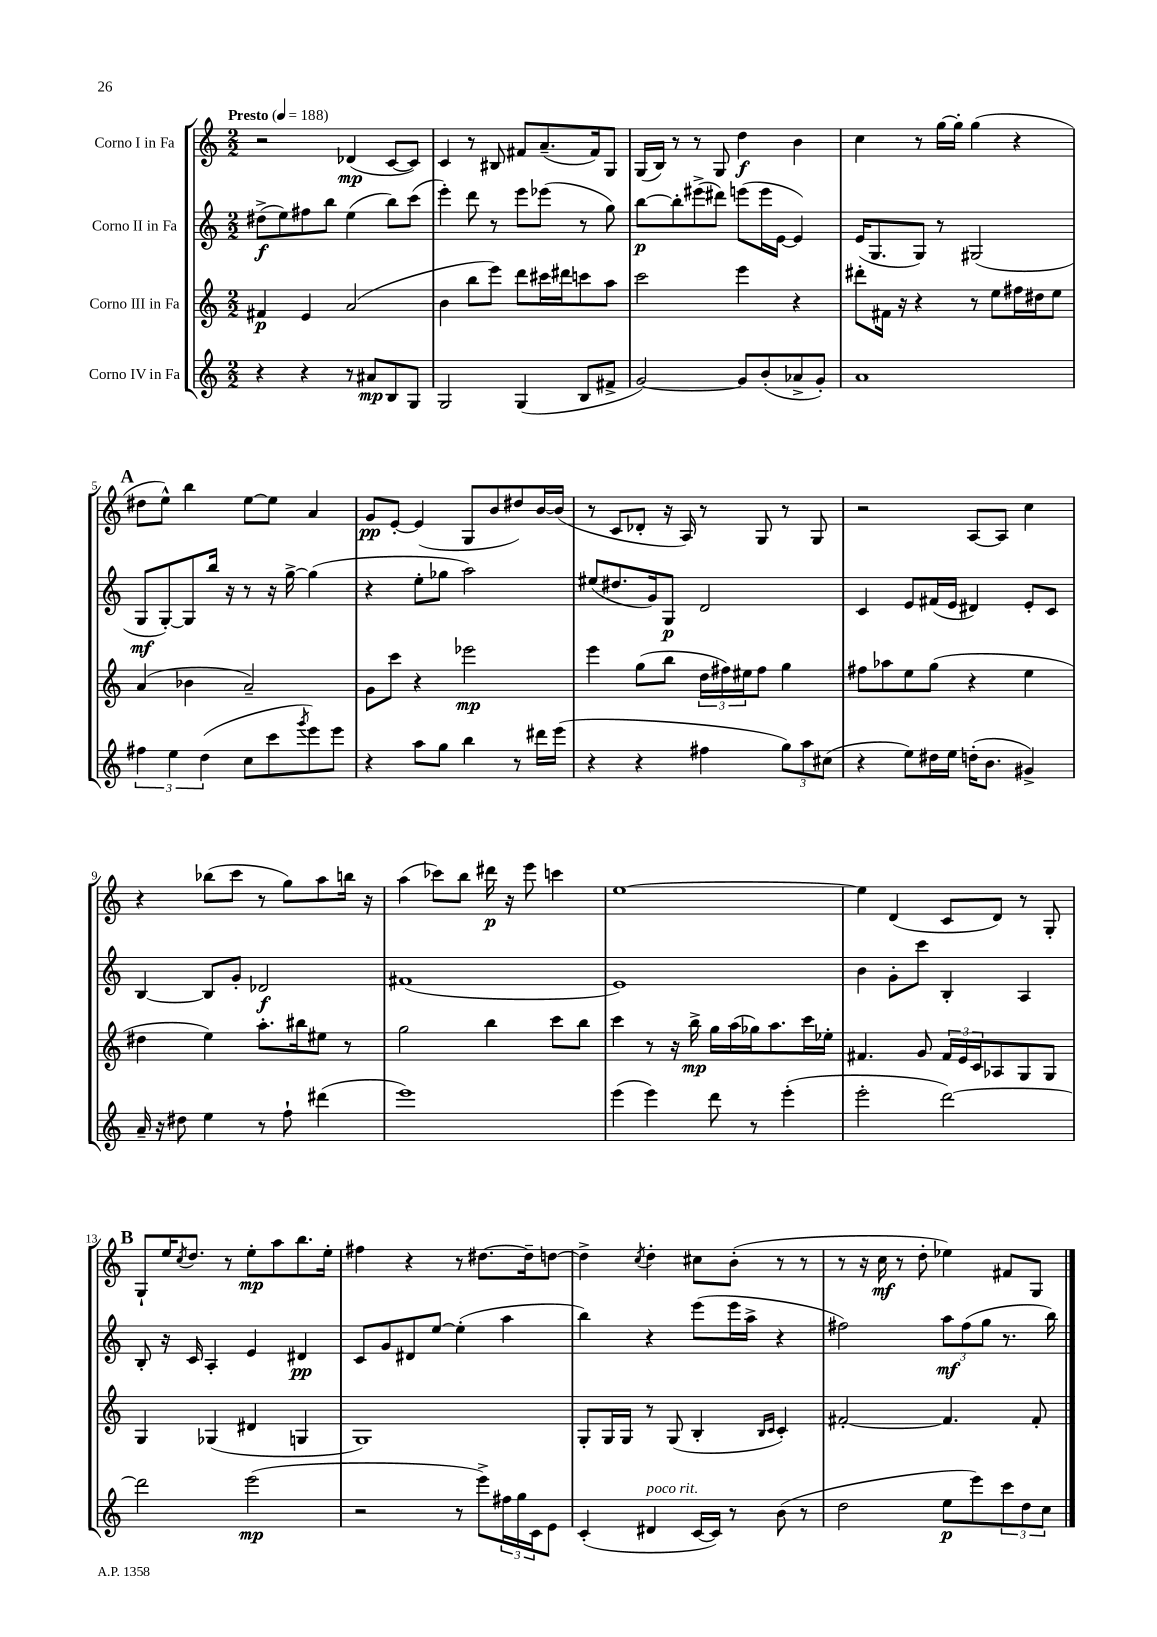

**kern	**dynam	**kern	**dynam	**kern	**dynam	**kern	**dynam
*part4	*part4	*part3	*part3	*part2	*part2	*part1	*part1
*staff4	*staff4	*staff3	*staff3	*staff2	*staff2	*staff1	*staff1
*I"Corno IV in Fa	*	*I"Corno III in Fa	*	*I"Corno II in Fa	*	*I"Corno I in Fa	*
*clefG2	*	*clefG2	*	*clefG2	*	*clefG2	*
*k[]	*	*k[]	*	*k[]	*	*k[]	*
*M2/2	*	*M2/2	*	*M2/2	*	*M2/2	*
*MM188	*	*MM188	*	*MM188	*	*MM188	*
=1	=1	=1	=1	=1	=1	=1	=1
!	!	!	!	!	!	!LO:TX:a:B:t=Presto	!
4r	.	4f#X/	p	(8dd#X^\L	f	2r	.
.	.	.	.	8ee\)	.	.	.
4r	.	4e/	.	8ff#X\	.	.	.
.	.	.	.	8bb\J	.	.	.
8r	.	(2a/	.	(4ee\	.	(4d-X/	mp
8a#X/L	mp	.	.	.	.	.	.
8B/	.	.	.	8bb\L)	.	[8c/L	.
8G/J	.	.	.	(8ccc\J	.	8c/J])	.
=2	=2	=2	=2	=2	=2	=2	=2
2G/	.	4b\	.	4eee'\)	.	4c/	.
.	.	8bb\L	.	8ddd\	.	8r	.
.	.	8eee\J)	.	8r	.	8B#X/	.
(4G/	.	8ddd\L	.	8eee\L	.	8f#X/L	.
.	.	16ccc#X\L	.	(8eee-X\J	.	(8.a~/	.
.	.	16ddd#X\J	.	.	.	.	.
8B/L	.	8cccn\	.	8r	.	.	.
.	.	.	.	.	.	16f#/k)	.
8f#X^/J	.	8aa\J	.	8gg\)	.	8G/J	.
=3	=3	=3	=3	=3	=3	=3	=3
[2g/)	.	2ccc\	.	[8bb\L	p	(16G/LL	.
.	.	.	.	.	.	16B/JJ)	.
.	.	.	.	8bb'\]	.	8r	.
.	.	.	.	(8eee#X^\	.	8r	.
.	.	.	.	8ddd#X\J)	.	8G/	.
8g/L]	.	4eee\	.	(8eeen\L	.	4dd\	f
(8b'/	.	.	.	16eee\L	.	.	.
.	.	.	.	[16e\JJ	.	.	.
8a-X^/	.	4r	.	4e/])	.	4b\	.
8g'/J)	.	.	.	.	.	.	.
=4	=4	=4	=4	=4	=4	=4	=4
1a	.	8ddd#X'\L	.	(16e/KL	.	4cc\	.
.	.	.	.	8.G/	.	.	.
.	.	16f#X\Jk	.	.	.	.	.
.	.	16r	.	.	.	.	.
.	.	4r	.	8G/J)	.	8r	.
.	.	.	.	8r	.	[16gg\LL	.
.	.	.	.	.	.	16gg'\JJ]	.
.	.	8r	.	(2G#X/	.	(4gg\	.
.	.	8ee\L	.	.	.	.	.
.	.	16ff#X\L	.	.	.	4r	.
.	.	16dd#X\J	.	.	.	.	.
.	.	8ee\J	.	.	.	.	.
!!LO:LB:g=z
!!LO:REH:place=s1:t=A
=5	=5	=5	=5	=5	=5	=5	=5
6ff#X\	.	(4a/	.	8G/L	mf	8dd#X\L	.
.	.	.	.	[8G'/)	.	8ee^^\J)	.
6ee\	.	.	.	.	.	.	.
.	.	4b-X\	.	8G/]	.	4bb\	.
(6dd\	.	.	.	.	.	.	.
.	.	.	.	16bb/Jk	.	.	.
.	.	.	.	16r	.	.	.
8cc\L	.	2a~/)	.	8r	.	[8ee\L	.
8ccc\	.	.	.	16r	.	8ee\J]	.
.	.	.	.	[16gg^\	.	.	.
8qggg/	.	.	.	.	.	.	.
8eee\)	.	.	.	(4gg\]	.	4a/	.
8eee\J	.	.	.	.	.	.	.
=6	=6	=6	=6	=6	=6	=6	=6
4r	.	8g\L	.	4r	.	8g/L	pp
.	.	8ccc\J	.	.	.	[8e'/J	.
8aa\L	.	4r	.	8ee'\L	.	(4e/]	.
8gg\J	.	.	.	8gg-X\J	.	.	.
4bb\	.	2eee-X\	mp	2aa\)	.	8G/L	.
.	.	.	.	.	.	8b/	.
8r	.	.	.	.	.	8dd#X/)	.
16ddd#X\LL	.	.	.	.	.	[16b/L	.
(16eee\JJ	.	.	.	.	.	(16b/JJ]	.
=7	=7	=7	=7	=7	=7	=7	=7
4r	.	4eee\	.	(8ee#X/L	.	8r	.
.	.	.	.	8.dd#X/	.	8c/L	.
4r	.	(8gg\L	.	.	.	8d-X'/J	.
.	.	.	.	16g/k)	.	.	.
.	.	8bb\J	.	8G/J	p	16r	.
.	.	.	.	.	.	16A/)	.
4ff#X\	.	24dd\LL	.	2d/	.	8r	.
.	.	24ff#X\)	.	.	.	.	.
.	.	24ee#X\J	.	.	.	.	.
.	.	8ff#\J	.	.	.	8G/	.
12gg\L)	.	4gg\	.	.	.	8r	.
12aa\	.	.	.	.	.	.	.
.	.	.	.	.	.	8G/	.
(12cc#X\J	.	.	.	.	.	.	.
=8	=8	=8	=8	=8	=8	=8	=8
4r	.	8ff#X\L	.	4c/	.	2r	.
.	.	8aa-X\	.	.	.	.	.
8ee\L)	.	8ee\	.	8e/L	.	.	.
16dd#X\L	.	(8gg\J	.	(16f#X/L	.	.	.
16ee\JJ	.	.	.	16e/JJ	.	.	.
(16ddn'\KL	.	4r	.	4d#X/)	.	[8A/L	.
8.b\J	.	.	.	.	.	.	.
.	.	.	.	.	.	8A/J]	.
4g#X^/)	.	4ee\	.	8e'/L	.	4cc\	.
.	.	.	.	8c/J	.	.	.
!!LO:LB:g=z
=9	=9	=9	=9	=9	=9	=9	=9
16a~/	.	4dd#X\	.	[4B/	.	4r	.
16r	.	.	.	.	.	.	.
8dd#X\	.	.	.	.	.	.	.
4ee\	.	4ee\)	.	8B/L]	.	(8bb-X\L	.
.	.	.	.	8g'/J	.	8ccc\J	.
8r	.	8.aa'\L	.	2d-X/	f	8r	.
8ff`\	.	.	.	.	.	8gg\L)	.
.	.	16bb#X\k	.	.	.	.	.
(4ddd#X\	.	8ee#X\J	.	.	.	8aa\	.
.	.	8r	.	.	.	16bbn\Jk	.
.	.	.	.	.	.	16r	.
=10	=10	=10	=10	=10	=10	=10	=10
1eee)	.	2gg\	.	(1f#X	.	(4aa\	.
.	.	.	.	.	.	8ccc-X\L)	.
.	.	.	.	.	.	8bb\J	.
.	.	4bb\	.	.	.	16ddd#X\	p
.	.	.	.	.	.	16r	.
.	.	.	.	.	.	8eee\	.
.	.	8ccc\L	.	.	.	4cccn\	.
.	.	8bb\J	.	.	.	.	.
=11	=11	=11	=11	=11	=11	=11	=11
(4eee\	.	4ccc\	.	1e)	.	[1ee	.
4eee\)	.	8r	.	.	.	.	.
.	.	16r	.	.	.	.	.
.	.	16bb^\	mp	.	.	.	.
8ddd\	.	16gg\LL	.	.	.	.	.
.	.	(16aa\	.	.	.	.	.
8r	.	16gg-X\J)	.	.	.	.	.
.	.	8.aa\	.	.	.	.	.
(4eee'\	.	.	.	.	.	.	.
.	.	16ccc\L	.	.	.	.	.
.	.	16ee-X'\JJ	.	.	.	.	.
=12	=12	=12	=12	=12	=12	=12	=12
2eee'\	.	4.f#X/	.	4b\	.	4ee\]	.
.	.	.	.	8g'\L	.	(4d/	.
.	.	8g/	.	8ccc\J	.	.	.
[2ddd\)	.	24f#/LL	.	4B'/	.	8c/L	.
.	.	24e/	.	.	.	.	.
.	.	24c/J	.	.	.	.	.
.	.	8A-X/	.	.	.	8d/J)	.
.	.	8G/	.	4A/	.	8r	.
.	.	8G/J	.	.	.	8G'/	.
!!LO:LB:g=z
!!LO:REH:place=s1:t=B
=13	=13	=13	=13	=13	=13	=13	=13
2ddd\]	.	4G/	.	8B'/	.	8G`/L	.
.	.	.	.	16r	.	16ee/K	.
.	.	.	.	.	.	8qcc/	.
.	.	.	.	16c/	.	8.dd/J	.
.	.	(4G-X/	.	4A'/	.	.	.
.	.	.	.	.	.	8r	.
(2eee\	mp	4d#X/	.	4e/	.	8ee'\L	mp
.	.	.	.	.	.	8aa\	.
.	.	4Gn/	.	4d#X/	pp	8.bb\	.
.	.	.	.	.	.	16ee'\Jk	.
=14	=14	=14	=14	=14	=14	=14	=14
2r	.	1G)	.	8c/L	.	4ff#X\	.
.	.	.	.	8g/	.	.	.
.	.	.	.	8d#X/	.	4r	.
.	.	.	.	[8ee/J	.	.	.
8r	.	.	.	(4ee'\]	.	8r	.
8eee^\L)	.	.	.	.	.	[8.dd#X\L	.
24ff#X\L	.	.	.	4aa\	.	.	.
24gg\	.	.	.	.	.	.	.
.	.	.	.	.	.	16dd#~\k]	.
24c\J	.	.	.	.	.	.	.
8e\J	.	.	.	.	.	[8ddn\J	.
=15	=15	=15	=15	=15	=15	=15	=15
(4c'/	.	8G'/L	.	4bb\)	.	4dd^\]	.
.	.	16G/L	.	.	.	.	.
.	.	16G/JJ	.	.	.	.	.
.	.	.	.	.	.	8qcc/	.
!LO:TX:a:i:t=poco rit.	!	!	!	!	!	!	!
4d#X/	.	8r	.	4r	.	4dd'\	.
.	.	(8G/	.	.	.	.	.
[16c/LL	.	4B'/	.	(8eee\L	.	8cc#X\L	.
16c/JJ])	.	.	.	.	.	.	.
8r	.	.	.	16eee\L	.	(8b'\J	.
.	.	.	.	16aa^\JJ	.	.	.
.	.	16qqB/LL	.	.	.	.	.
.	.	16qqc/JJ	.	.	.	.	.
(8b\	.	4c'/)	.	4r	.	8r	.
8r	.	.	.	.	.	8r	.
=16	=16	=16	=16	=16	=16	=16	=16
2dd\	.	[2f#X'/	.	2ff#X\)	.	8r	.
.	.	.	.	.	.	16r	.
.	.	.	.	.	.	16cc\	mf
.	.	.	.	.	.	8r	.
.	.	.	.	.	.	8dd'\	.
8ee\L	p	4.f#/]	.	12aa\L	mf	4ee-X\)	.
.	.	.	.	(12ff#\	.	.	.
8eee\)	.	.	.	.	.	.	.
.	.	.	.	12gg\J	.	.	.
12ccc\	.	.	.	8.r	.	8f#X/L	.
12dd\	.	.	.	.	.	.	.
.	.	8f#'/	.	.	.	8G/J	.
12cc\J	.	.	.	.	.	.	.
.	.	.	.	16bb\)	.	.	.
==	==	==	==	==	==	==	==
*-	*-	*-	*-	*-	*-	*-	*-
